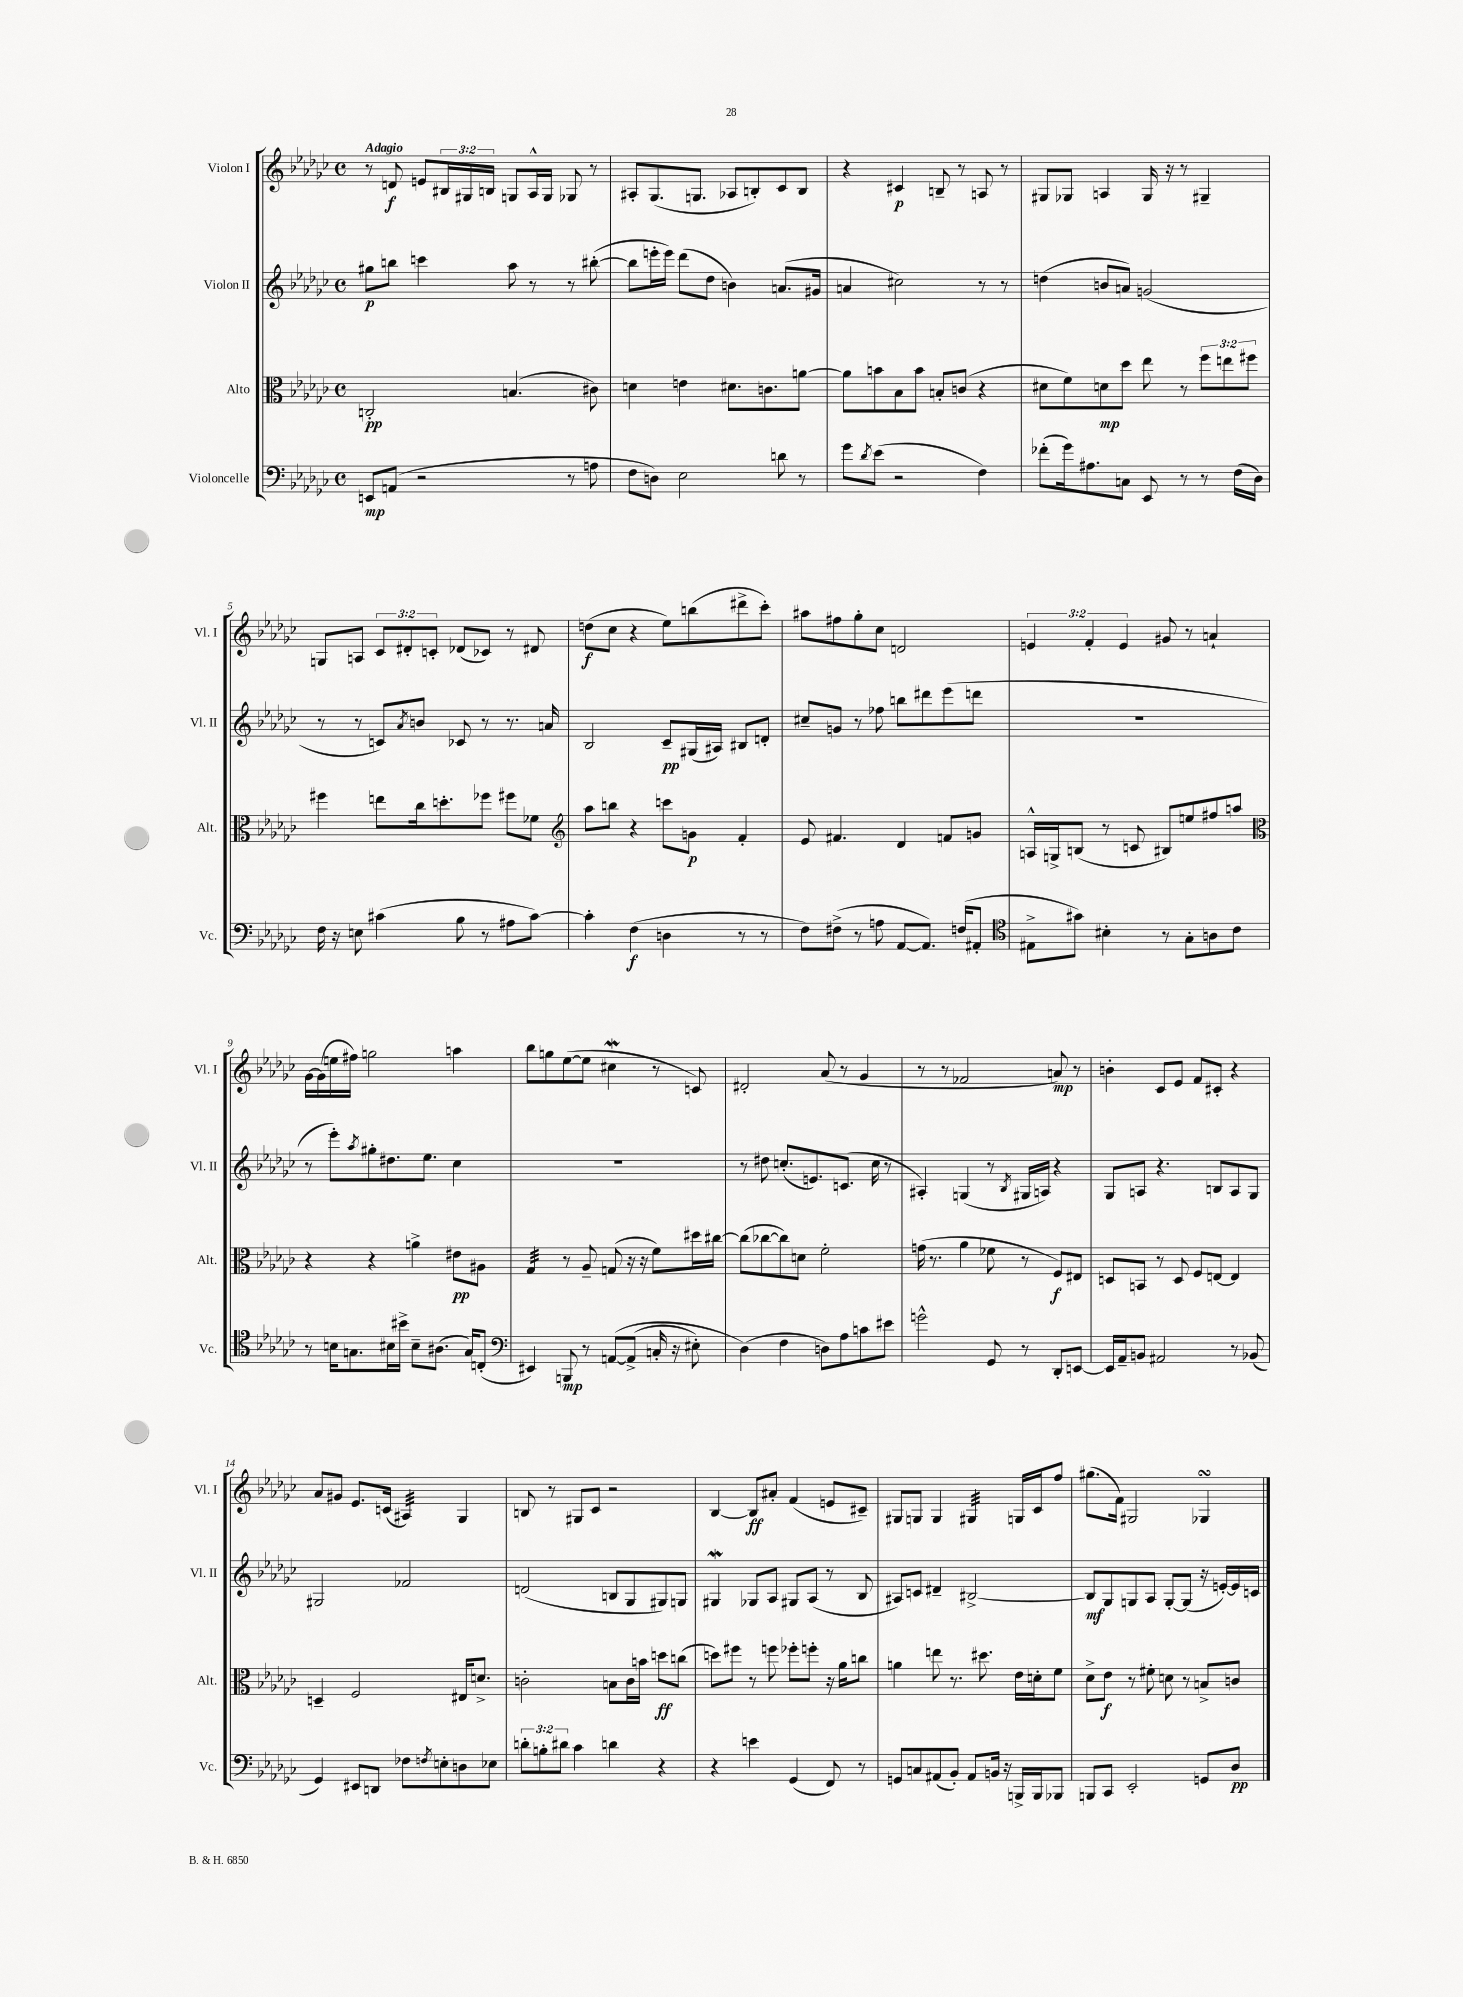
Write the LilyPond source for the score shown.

<<
\new StaffGroup <<
\new Staff = "s0" \with { instrumentName = "Violon I" shortInstrumentName = "Vl. I" } {
    \clef treble \key ges \major \defaultTimeSignature \time 4/4 \override Staff.TupletNumber.text = #tuplet-number::calc-fraction-text \tempo "Adagio"
    r8 d'8\f e'8 \tuplet 3/2 { bis16 gis16 b16 } g8 aes16-^ g16 ges8 r8 |
    ais8-. ges8.( g8. aes8 b8-.) ces'8 b8 |
    r4 cis'4\p b8-- r8 a8 r8 |
    gis8 ges8 a4 ges16 r16 r8 gis4-- |
    g8 a8 \tuplet 3/2 { ces'8 dis'8-. c'8-. } des'8( ces'8) r8 dis'8 |
    d''8\f( ces''8 r4 ees''8) b''8( dis'''8-> ces'''8-.) |
    ais''8 fis''8 ges''8-. ces''8 d'2 |
    \tuplet 3/2 { e'4 f'4-. e'4 } gis'8 r8 a'4-! |
    ges'16~ ges'16( e''16 fis''16) g''2 a''4 |
    bes''8 g''8 ees''8~( ees''8 cis''4\mordent r8 c'8) |
    dis'2-. aes'8( r8 ges'4 |
    r8 r8 fes'2 a'8\mp) r8 |
    b'4-. ces'8 ees'8 f'8 cis'8-. r4 |
    aes'8 gis'8 ees'8. c'16( ais4:32) ges4 |
    b8 r8 gis8 ces'8 r2 |
    bes4~ bes8\ff ais'8-. f'4( e'8 cis'8--) |
    gis8 g8 g4 gis4:32 g16 ces'16 f''8 |
    gis''8.( f'16) gis2 ges4\turn \bar "|." |
}
\new Staff = "s1" \with { instrumentName = "Violon II" shortInstrumentName = "Vl. II" } {
    \clef treble \key ges \major \defaultTimeSignature \time 4/4
    gis''8\p b''8 c'''4 aes''8 r8 r8 bis''8~-.( |
    bis''8 e'''16-. e'''16) des'''8( des''8 b'4) a'8.( gis'16 |
    a'4 cis''2) r8 r8 |
    d''4( b'8 a'8) g'2( |
    r8 r8 c'8) \acciaccatura { aes'8 } b'8 ces'8 r8 r8. a'16 |
    bes2 ces'8--\pp gis16( ais16) bis8 d'8-. |
    cis''8-- g'8 r8 fes''8 b''8 dis'''8 ees'''8( d'''8 |
    R1 |
    r8 ees'''8-.) \acciaccatura { aes''8 } gis''8-. dis''8. ees''8. ces''4 |
    r1 |
    r8 dis''8 c''8.-.( e'8.) c'8.( c''16 r8 |
    ais4-.) g4( r8 \acciaccatura { bes8 } gis16 a16) r4 |
    ges8 a8 r4. b8 a8 ges8 |
    gis2 fes'2 |
    d'2( b8 ges8 gis8) g8 |
    gis4\mordent ges8 aes8 gis8 aes8( r8 bes8 |
    ais8) c'8 dis'4-- bis2~-> |
    bis8\mf ges8 g8 aes8 g8~-. g8( r16 e'16~-.) e'16 c'16 \bar "|." |
}
\new Staff = "s2" \with { instrumentName = "Alto" shortInstrumentName = "Alt." } {
    \clef alto \key ges \major \defaultTimeSignature \time 4/4 \override Staff.TupletNumber.text = #tuplet-number::calc-fraction-text
    c2-.\pp b4.( cis'8) |
    d'4 e'4 dis'8. c'8. a'8~ |
    a'8 b'8 bes8 b'8 b8-. c'8( r4 |
    dis'8 f'8) d'8\mp des''8 ees''8 r8 \tuplet 3/2 { f''8 e''8 fis''8 } |
    fis''4 e''8 ces''16 d''8.-. fes''8 fis''8 fes'8 |
    \clef treble aes''8 b''8 r4 c'''8 g'8\p f'4-. |
    ees'8 fis'4. des'4 f'8 g'8 |
    a16-^ g16-> b8( r8 c'8 bis8) e''8 fis''8 a''8 |
    \clef alto r4 r4 a'4-> eis'8\pp ais8 |
    ges4:32 r8 aes8-- g8( r16 r16 f'8) dis''16 cis''16~ |
    cis''8( ces''8~ ces''8) d'8 f'2-. |
    g'16( r8. aes'4 fes'8 r8 f8\f) eis8 |
    d8 b,8 r8 d8 f8 e8~ e4 |
    d4-- f2 eis16 d'8.-> |
    c'2-. b8 c'16 b'16 d''8\ff c''8( |
    d''8) fis''8 r8 f''8 fes''8-. f''8-. r16 aes'16 c''8 |
    a'4 e''8 r8. dis''8. ees'16 d'16-. f'8 |
    des'8-> ees'8\f r8 fis'8-. d'8 r8 b8-> c'8 \bar "|." |
}
\new Staff = "s3" \with { instrumentName = "Violoncelle" shortInstrumentName = "Vc." } {
    \clef bass \key ges \major \defaultTimeSignature \time 4/4 \override Staff.TupletNumber.text = #tuplet-number::calc-fraction-text
    e,8\mp a,8( r2 r8 a8 |
    f8 d8) ees2 d'8 r8 |
    ges'8 \acciaccatura { des'8 } ees'8( r2 f4) |
    fes'8-.( ges'16) ais8. c8 ees,8 r8 r8 f16( des16) |
    f16 r16 e8 cis'4( bes8 r8 ais8 cis'8~) |
    cis'4-. f4\f( d4 r8 r8 |
    f8) fis8->( r8 a8 aes,8~ aes,8.) f16( ais,8-. |
    \clef tenor eis8-> gis'8) bis4-. r8 ges8-. a8 ces'8 |
    r8 b16 g8. bis16 bis'16-> bis8-- ais8.( g16) c8-.( |
    \clef bass eis,4) b,,8\mp r8 a,8~\( a,8->( c16-. r16 eis8-.) |
    des4(\) f4 d8) aes8 c'8 eis'8 |
    g'2-^ ges,8 r8 des,8-. e,8~ |
    e,16 aes,16-- b,8 ais,2 r8 bes,8( |
    ges,4) eis,8 d,8 fes8 \acciaccatura { f8 } e8-. d8 ees8 |
    \tuplet 3/2 { d'8-. b8-. dis'8 } ces'4 d'4 r4 |
    r4 e'4 ges,4( f,8) r8 |
    g,8 c8 ais,8( bes,8-.) ais,8 b,16 r16 b,,16-> b,,16 bes,,8 |
    b,,8 ces,8 ees,2-. g,8 des8\pp \bar "|." |
}
>>
>>
